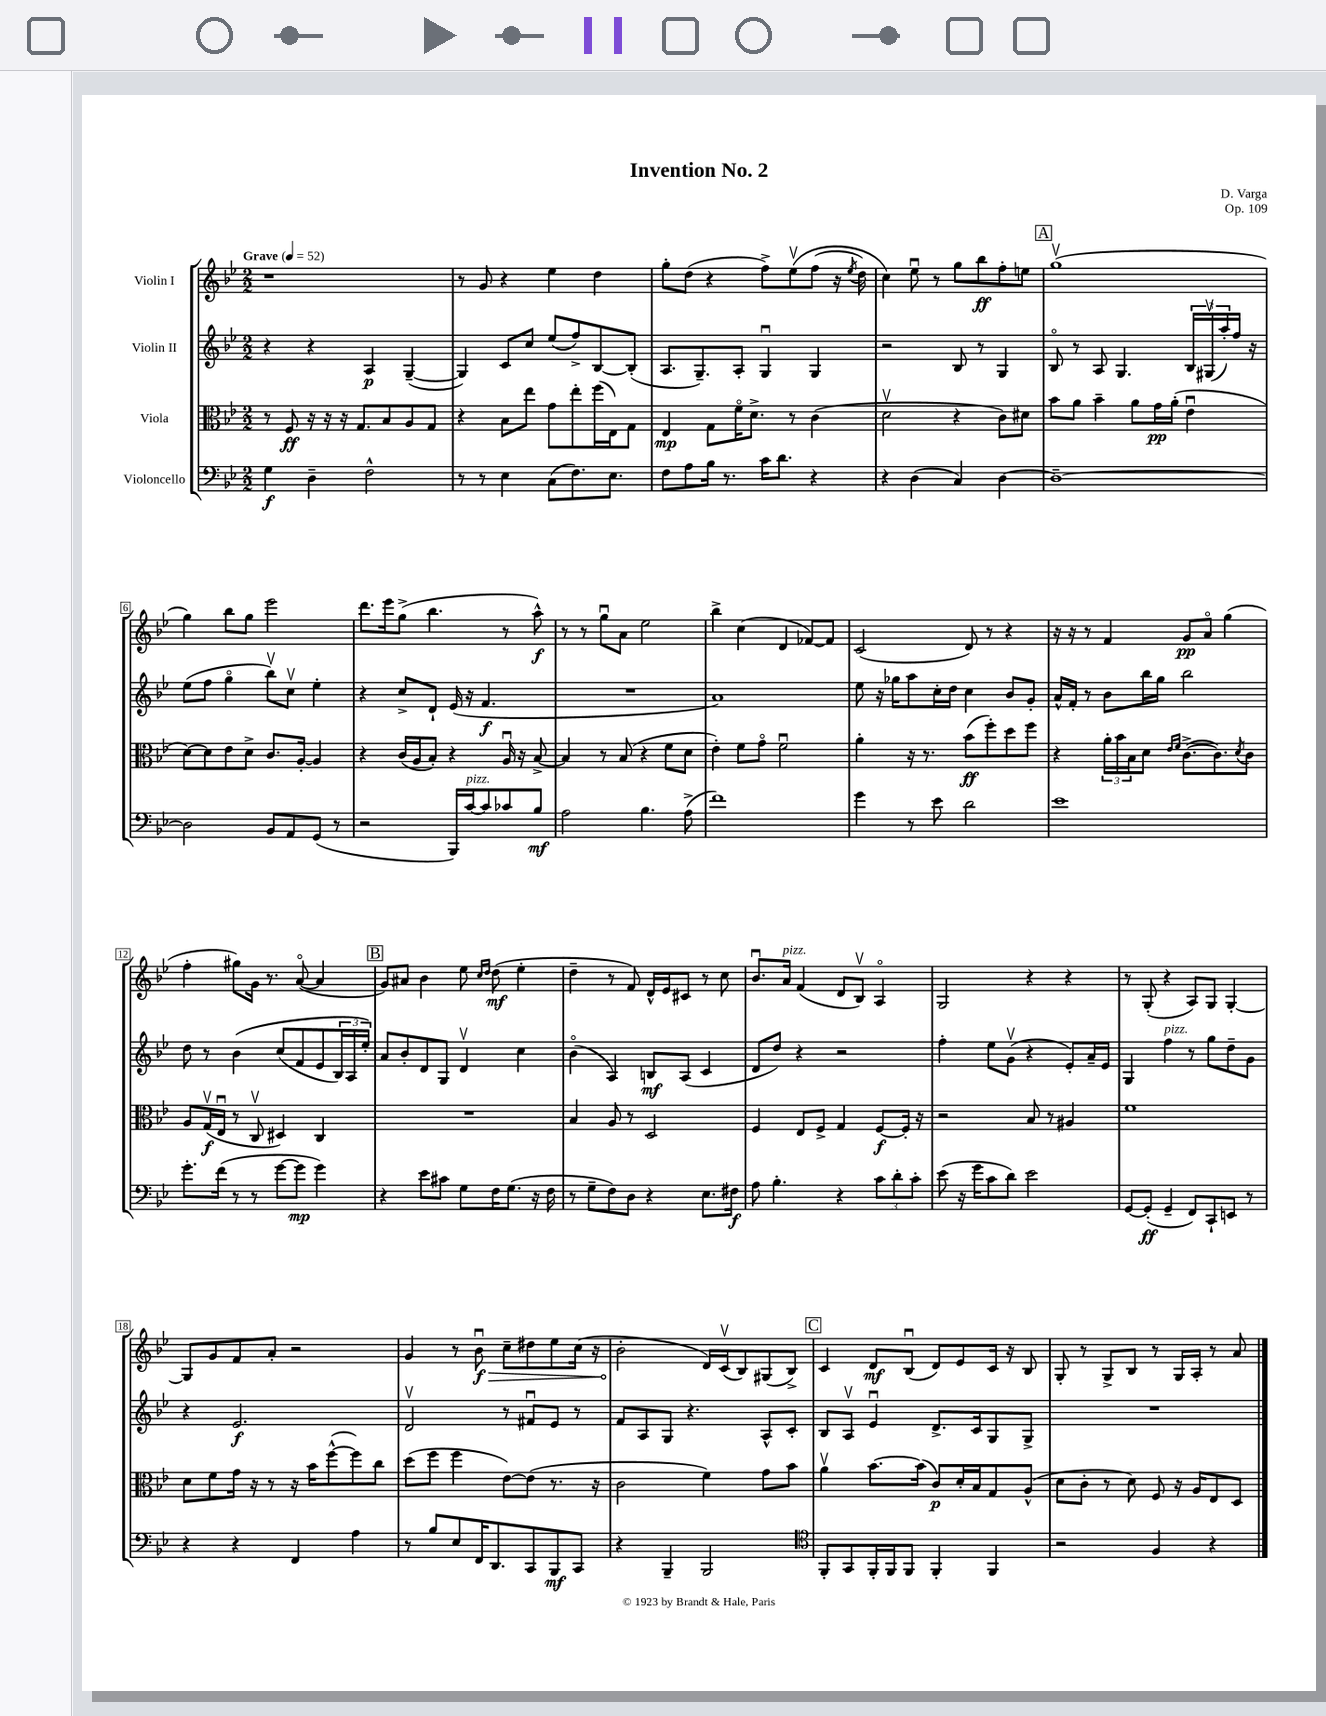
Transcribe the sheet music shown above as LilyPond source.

\header { title = "Invention No. 2" composer = "D. Varga" opus = "Op. 109" }
<<
\new StaffGroup <<
\new Staff = "s0" \with { instrumentName = "Violin I" } {
    \clef treble \key bes \major \numericTimeSignature \time 2/2 \tempo "Grave" 4 = 52
    r1 |
    r8 g'8 r4 ees''4 d''4 |
    g''8-. d''8( r4 f''8->) ees''8\upbow\( f''8( r16 \acciaccatura { ees''8 } d''16) |
    c''4\) ees''8\downbow r8 g''8 bes''8\ff f''8-. e''8 |
    \mark \markup { \box "A" } g''1\upbow( |
    g''4) bes''8 g''8 ees'''2 |
    d'''8. ees'''16 g''8->( bes''4. r8 a''8-^\f) |
    r8 r8 g''8\downbow a'8 ees''2 |
    bes''4-> c''4( d'4 fes'8~) fes'8 |
    c'2( d'8) r8 r4 |
    r16 r16 r8 f'4 g'8\pp a'8\flageolet g''4( |
    f''4-. gis''8) g'16 r8. a'8~\flageolet( a'4 |
    \mark \markup { \box "B" } g'8) ais'8 bes'4 ees''8 \grace { c''16 d''16 } d''8\mf( ees''4-. |
    d''4-- r8 f'8) d'16-^ ees'16 cis'8 r8 c''8 |
    bes'8.\downbow a'16^\markup { \italic "pizz." } f'4( d'8 bes8\upbow) a4\flageolet |
    g2 r4 r4 |
    r8 g8-.( r4 a8) g8 g4~-. |
    g8 g'8 f'8 a'8-. r2 |
    g'4 r8 \once \override Hairpin.circled-tip = ##t bes'8\downbow\f\> c''8-- dis''8 ees''8 c''16( r16 |
    bes'2-.\! d'16) c'16\upbow( bes8) gis8( bes8->) |
    \mark \markup { \box "C" } c'4 d'8\mf bes8\downbow( d'8) ees'8 c'16 r16 bes8 |
    g8-. r8 g8-> bes8 r8 g16 a16-. r8 a'8 \bar "|." |
}
\new Staff = "s1" \with { instrumentName = "Violin II" } {
    \clef treble \key bes \major \numericTimeSignature \time 2/2
    r4 r4 a4\p g4~--( |
    g4) c'8 c''8 ees''8( f''8->) bes8~ bes8-.( |
    a8. g8.--) a8-. g4\downbow g4 |
    r2 bes8 r8 g4 |
    \mark \markup { \box "A" } bes8\flageolet r8 a8 g4. \tuplet 3/2 { bes16 gis16\upbow( a''16-.) } f''16 r16 |
    ees''8( f''8 g''4\flageolet bes''8\upbow) c''8\upbow ees''4-. |
    r4 c''8-> d'8-! ees'16( r16 f'4.\f |
    R1 |
    a'1) |
    ees''8 r16 ges''16 a''8 c''16-. d''16 c''4 bes'8 g'8-. |
    a'16-^ f'16-. r8 bes'8 bes''16 g''16 bes''2 |
    d''8 r8 bes'4\( c''8( f'8 ees'8 \tuplet 3/2 { bes16) a16 ees''16-.\) } |
    \mark \markup { \box "B" } a'8 bes'8-. d'8 g8 d'4\upbow c''4 |
    bes'4\flageolet( a4) b8\mf a8( c'4 |
    d'8 d''8) r4 r2 |
    f''4-. ees''8 g'8\upbow( r4 ees'8-.) a'16-- ees'16 |
    g4 f''4^\markup { \italic "pizz." } r8 g''8 d''8-- g'8 |
    r4 ees'2.\f |
    d'2\upbow r8 fis'8\downbow ees'8 r8 |
    f'8 a8 g8 r4. a8-^ c'8-. |
    \mark \markup { \box "C" } bes8 a8\upbow ees'4\downbow d'8.-> c'16 g8 g8-> |
    R1 \bar "|." |
}
\new Staff = "s2" \with { instrumentName = "Viola" } {
    \clef alto \key bes \major \numericTimeSignature \time 2/2
    r8 f8\ff r16 r16 r16 g8. bes8 a8 g8 |
    r4 bes8 ees''8 g'8 ees''8-. f''16( ees16) g8 |
    ees4\mp g8 f'16\flageolet d'8.-> r8 c'4( |
    d'2\upbow r4 c'8) dis'8 |
    \mark \markup { \box "A" } bes'8 a'8 bes'4-- a'8 g'16\pp a'16-.( ees'4\downbow |
    d'8~) d'8 ees'8 d'8-> c'8. a16~-. a4 |
    r4 c'16( a16 bes8-.) r4 a16\downbow r16 bes8~-> |
    bes4 r8 bes8( r4 f'8 d'8 |
    ees'4-.) f'8 g'8\flageolet f'2\downbow |
    a'4-. r16 r8. bes'8\ff( f''8-.) d''8 f''8 |
    r4 \tuplet 3/2 { a'16-. bes'16 bes16 } d'8 \grace { ees'16 f'16 } c'8.~->( c'8.) \acciaccatura { d'8 } c'8 |
    a8 g16\upbow\f( ees16\downbow r8 c8\upbow dis4) c4 |
    \mark \markup { \box "B" } R1 |
    bes4 a8 r8 d2 |
    f4 ees8 f8-> g4 f8~\f f16-. r16 |
    r2 bes8 r8 ais4 |
    f'1 |
    d'8 f'8 g'16 r16 r8 r16 bes'16 f''8~-^( f''8) c''8 |
    d''8( f''8 f''4 ees'8~) ees'8( r8. r16 |
    c'2 f'4) g'8 bes'8 |
    \mark \markup { \box "C" } a'4\upbow bes'8.~ bes'16( c'8\p) d'16-. bes16 g8 a8-^( |
    d'8 c'8-. r8 d'8) f8 r16 a16 ees8 d8 \bar "|." |
}
\new Staff = "s3" \with { instrumentName = "Violoncello" } {
    \clef bass \key bes \major \numericTimeSignature \time 2/2
    g4\f d4-- f2-^ |
    r8 r8 ees4 c8( f8.) ees8. |
    f8 a8 bes16 r8. c'16 d'8. r4 |
    r4 d4( c4) d4~ |
    \mark \markup { \box "A" } d1~-- |
    d2 bes,8 a,8 g,8( r8 |
    r2 bes,,16) c'16~^\markup { \italic "pizz." } c'8 ces'8 bes8\mf |
    a2 bes4. a8->( |
    f'1) |
    g'4 r8 ees'8 d'2 |
    ees'1 |
    g'8.-. f'16( r8 r8 g'8~ g'8\mp g'4) |
    \mark \markup { \box "B" } r4 ees'8 cis'8 g8 f16 g8.( r16 f16 |
    r8 g8-- f8) d8 r4 ees8. fis16\f |
    a8 bes4.-. r4 \tuplet 3/2 { c'8 d'8-. c'8-. } |
    ees'8( r16 g'16 c'8 d'8) ees'2 |
    g,8~ g,8-.\ff( g,4-- f,8) c,8-! e,8 r8 |
    r4 r4 f,4 a4 |
    r8 bes8 ees8 f,16 d,8. c,8 bes,,8\mf c,8 |
    r4 bes,,4-- bes,,2 |
    \mark \markup { \box "C" } \clef tenor f,8-. g,8 f,16-. f,16 f,8 f,4-. f,4 |
    r2 f4 r4 \bar "|." |
}
>>
>>
\layout { \context { \Score \override BarNumber.stencil = #(make-stencil-boxer 0.1 0.3 ly:text-interface::print) } }
